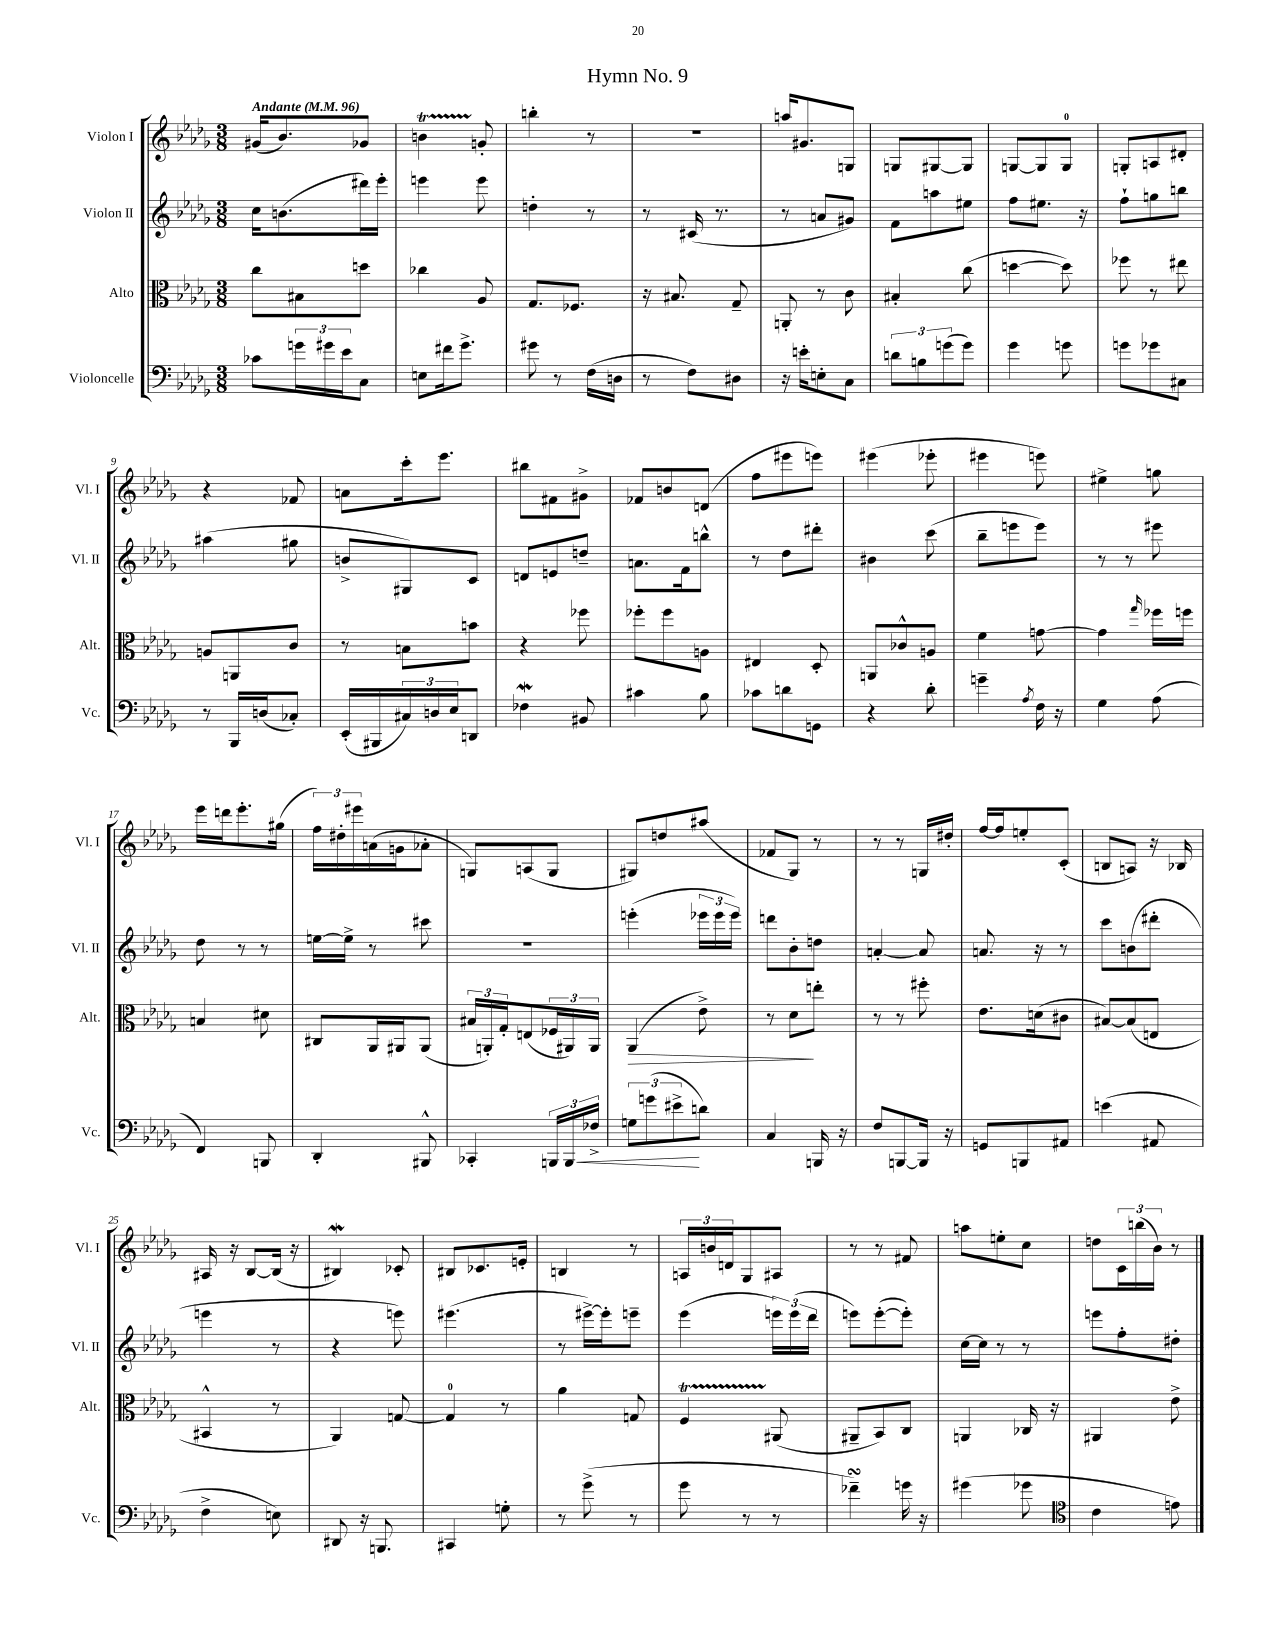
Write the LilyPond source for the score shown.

\header { title = "Hymn No. 9" }
<<
\new StaffGroup <<
\new Staff = "s0" \with { instrumentName = "Violon I" shortInstrumentName = "Vl. I" } {
    \clef treble \key des \major \numericTimeSignature \time 3/8 \tempo "Andante" 4 = 96
    gis'16( bes'8.) ges'8 |
    b'4\startTrillSpan g'8-.\stopTrillSpan |
    b''4-. r8 |
    R4. |
    a''16 gis'8. g8 |
    g8 gis8~ gis8 |
    g8~ g8 g8-0 |
    g8-. a8 dis'8-. |
    r4 fes'8 |
    a'8 c'''16-. ees'''8. |
    bis''8 fis'8 gis'8-> |
    fes'8 b'8 d'8( |
    f''8 eis'''8 e'''8) |
    eis'''4( ees'''8-. |
    eis'''4 e'''8) |
    eis''4-> g''8 |
    ees'''16 d'''16 ees'''8.-. gis''16( |
    \tuplet 3/2 { f''16) dis''16-. eis'''16 } a'16( g'16 aes'8-. |
    g8) a8( g8 |
    gis8) d''8 ais''8( |
    fes'8 ges8) r8 |
    r8 r8 g16 dis''16-. |
    f''16~ f''16 e''8-. c'8-.( |
    b8 a8) r16 bes16 |
    ais16 r16 bes8~ bes16( r16 |
    bis4\mordent) ces'8-. |
    bis8 ces'8. e'16-. |
    b4 r8 |
    \tuplet 3/2 { a16 b'16 d'16 } ges8 ais8 |
    r8 r8 fis'8 |
    a''8 e''8-. c''8 |
    d''8 \tuplet 3/2 { c'16 b''16( bes'16) } r8 \bar "|." |
}
\new Staff = "s1" \with { instrumentName = "Violon II" shortInstrumentName = "Vl. II" } {
    \clef treble \key des \major \numericTimeSignature \time 3/8
    c''16 b'8.( dis'''16) ees'''16-. |
    e'''4 e'''8 |
    d''4-. r8 |
    r8 cis'16( r8. |
    r8 a'8 gis'8) |
    f'8 a''8 eis''8 |
    f''8 eis''8. r16 |
    f''8-! g''8 b''8 |
    ais''4( gis''8 |
    b'8-> gis8) c'8 |
    d'8 e'8 d''8-- |
    a'8. f'16 b''8-^ |
    r8 des''8 dis'''8-. |
    bis'4 c'''8( |
    bes''8-- e'''8 e'''8) |
    r8 r8 eis'''8 |
    des''8 r8 r8 |
    e''16~ e''16-> r8 cis'''8 |
    R4. |
    e'''4-.( \tuplet 3/2 { ees'''16 ees'''16 ees'''16) } |
    d'''8 bes'8-. d''8 |
    a'4~-. a'8 |
    a'8. r16 r8 |
    c'''8 b'8( dis'''8-. |
    e'''4 r8 |
    r4 e'''8) |
    eis'''4.( |
    r8 eis'''16~->) eis'''16-. e'''8-- |
    ees'''4( \tuplet 3/2 { e'''16) e'''16( des'''16 } |
    e'''8) e'''8~-.( e'''8-.) |
    c''16~ c''16 r8 r8 |
    e'''8 f''8-. dis''8-. \bar "|." |
}
\new Staff = "s2" \with { instrumentName = "Alto" shortInstrumentName = "Alt." } {
    \clef alto \key des \major \numericTimeSignature \time 3/8
    c''8 bis8 d''8 |
    ces''4 aes8 |
    ges8. fes8. |
    r16 bis8. ges8-- |
    a,8-. r8 c'8 |
    bis4-. c''8( |
    d''4~ d''8) |
    fes''8 r8 eis''8 |
    a8 a,8 c'8 |
    r8 b8 b'8 |
    r4 fes''8 |
    fes''8-. fes''8 a8 |
    eis4 des8-. |
    a,8 ces'8-^ a8 |
    f'4 g'8~ |
    g'4 \grace { ges''16 } fes''16 f''16 |
    b4 dis'8 |
    cis8 aes,16 ais,16 ais,8( |
    \tuplet 3/2 { bis16 a,16-.) ges16-. } e8( \tuplet 3/2 { fes16 ais,16) ais,16 } |
    aes,4\>( ees'8->) |
    r8 des'8\! e''8-. |
    r8 r8 fis''8-. |
    ees'8. d'16( cis'8 |
    bis8~) bis8( e8 |
    bis,4-^ r8 |
    aes,4) g8~ |
    g4-0 r8 |
    aes'4 g8 |
    f4\startTrillSpan ais,8\stopTrillSpan( |
    ais,8-- bes,8) c8 |
    a,4 ces16 r16 |
    ais,4 ees'8-> \bar "|." |
}
\new Staff = "s3" \with { instrumentName = "Violoncelle" shortInstrumentName = "Vc." } {
    \clef bass \key des \major \numericTimeSignature \time 3/8
    ces'8 \tuplet 3/2 { g'16 gis'16 ees'16 } c8 |
    e8 fis'16 ges'8.-> |
    gis'8 r8 f16( d16 |
    r8 f8) dis8 |
    r16 e'16-. e8-. c8 |
    \tuplet 3/2 { d'8 b8 g'8( } g'8) |
    ges'4 g'8 |
    g'8 ges'8 cis8 |
    r8 bes,,16 d16( ces8-.) |
    ees,16-.( bis,,16 \tuplet 3/2 { cis16) d16 ees16 } d,8 |
    fes4\mordent bis,8 |
    cis'4 bes8 |
    ces'8 d'8 g,8 |
    r4 des'8-. |
    g'4-- \acciaccatura { aes8 } f16 r16 |
    ges4 aes8( |
    f,4) b,,8 |
    des,4-. bis,,8-^ |
    ces,4-. \tuplet 3/2 { b,,16 b,,16 fes16->\< } |
    \tuplet 3/2 { g8 g'8( eis'8->\! } d'8) |
    c4 b,,16 r16 |
    f8 b,,8~ b,,16 r16 |
    g,8 b,,8 ais,8 |
    e'4( ais,8 |
    f4-> e8) |
    dis,8 r16 b,,8. |
    cis,4 g8-. |
    r8 ges'8->( r8 |
    ges'8 r8 r8 |
    fes'4--\turn) g'16 r16 |
    gis'4( ges'8 |
    \clef tenor c'4 e'8) \bar "|." |
}
>>
>>
